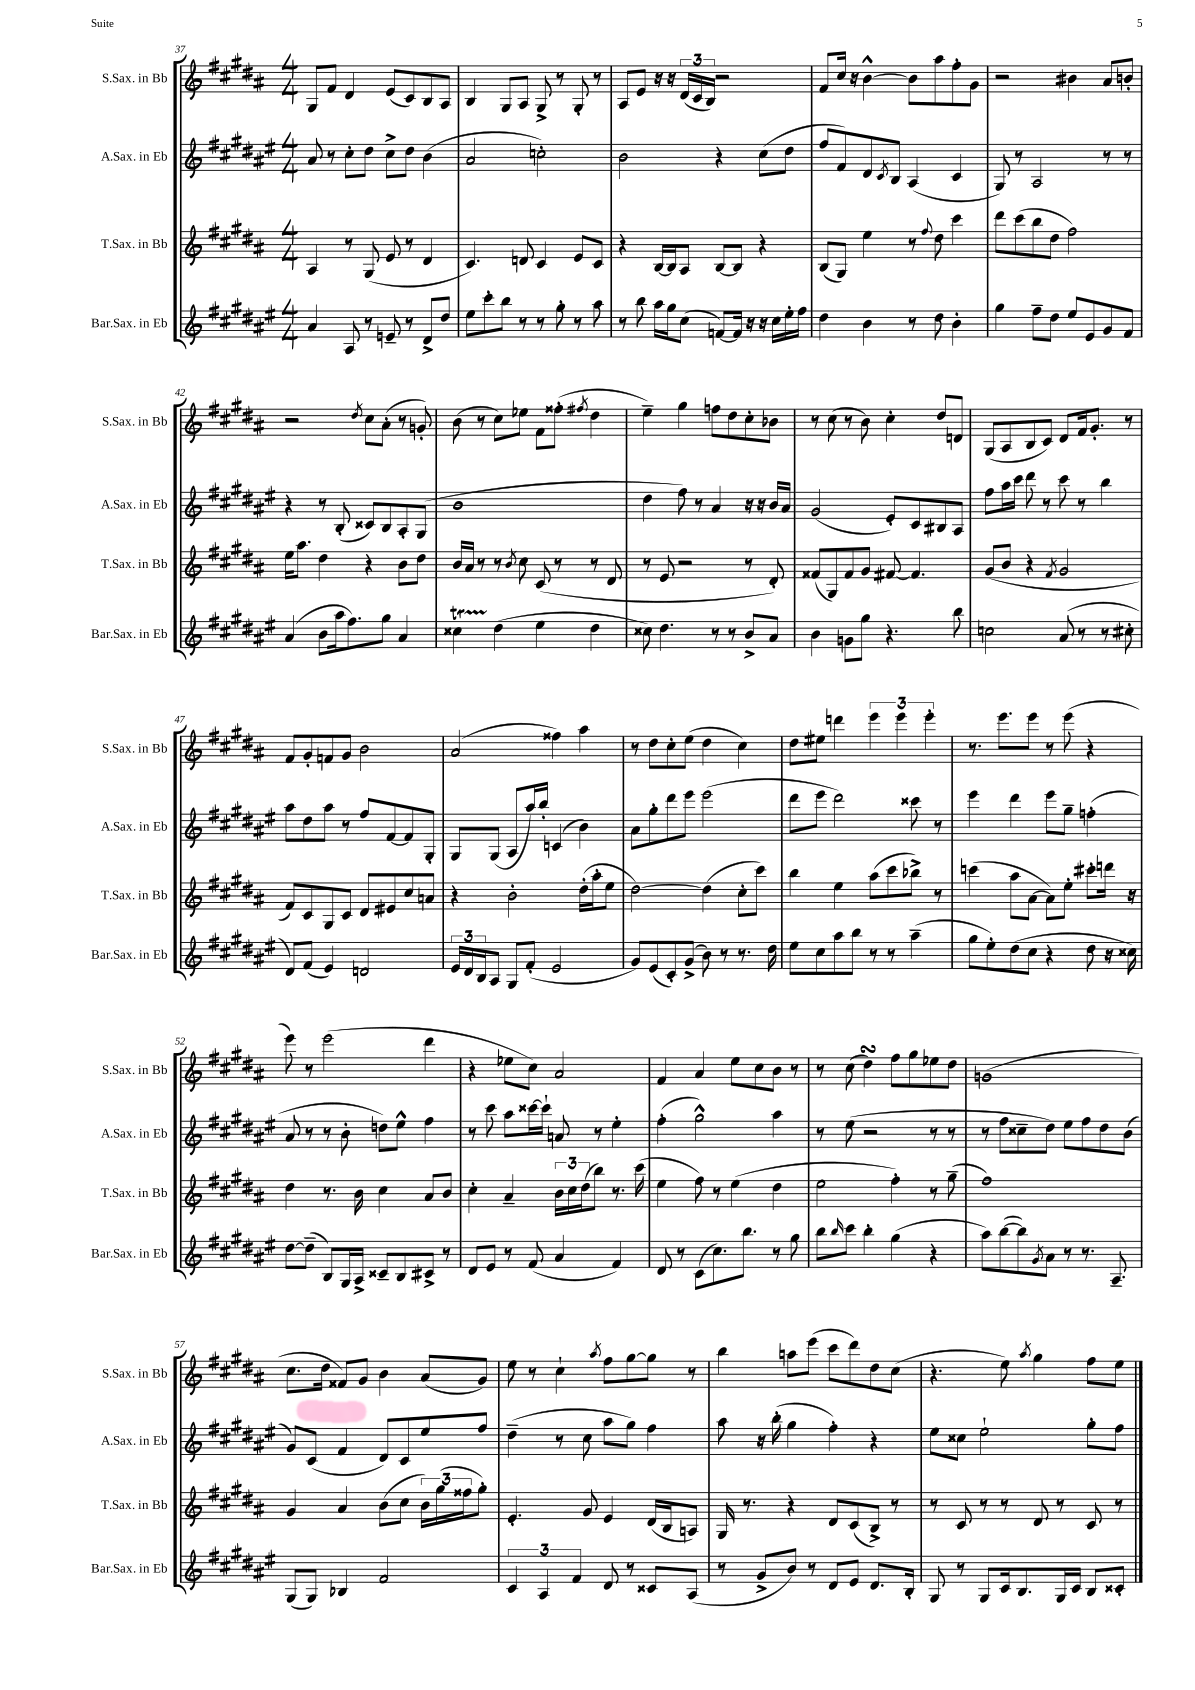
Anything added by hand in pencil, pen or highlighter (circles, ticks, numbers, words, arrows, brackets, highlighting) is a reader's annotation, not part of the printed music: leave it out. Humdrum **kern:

**kern	**kern	**kern	**kern
*part4	*part3	*part2	*part1
*staff4	*staff3	*staff2	*staff1
*I"Bar.Sax. in Eb	*I"T.Sax. in Bb	*I"A.Sax. in Eb	*I"S.Sax. in Bb
*I'Bar.Sax. in Eb	*I'T.Sax. in Bb	*I'A.Sax. in Eb	*I'S.Sax. in Bb
*clefG2	*clefG2	*clefG2	*clefG2
*k[f#c#g#d#a#e#]	*k[f#c#g#d#a#]	*k[f#c#g#d#a#e#]	*k[f#c#g#d#a#]
*M4/4	*M4/4	*M4/4	*M4/4
=37	=37	=37	=37
4a#/	4A#/	8a#/	8G#/L
.	.	8r	8f#/J
8A#/	8r	8cc#'\L	4d#/
8r	(8G#/	8dd#\J	.
8en~/	8e/	8cc#^\L	(8e/L
8r	8r	8dd#\J	8c#/)
8d#^/L	4d#/	(4b\	8B/
8dd#/J	.	.	8A#/J
=38	=38	=38	=38
8ee#\L	4.c#/)	2a#/	4B/
8ccc#'\	.	.	.
8bb\J	.	.	8G#/L
8r	8dn/	.	8A#/J
8r	4c#/	2ccn'\)	8G#^/
8gg#'\	.	.	8r
8r	8e/L	.	8G#'/
8aa#\	8c#/J	.	8r
=39	=39	=39	=39
8r	4r	2b\	8A#/L
8bb\	.	.	8e/J
16aa#\LL	[16B/LL	.	16r
16gg#\J	16B/J]	.	16r
(8cc#\J	8A#/J	.	(24d#/LL
.	.	.	24c#/
.	.	.	24B/JJ)
[8fn/L)	[8B/L	4r	2r
16f/Jk]	8B/J]	.	.
16r	.	.	.
16r	4r	(8cc#\L	.
16cc#\LL	.	.	.
16ee#'\	.	8dd#\J	.
16ff#\JJ	.	.	.
=40	=40	=40	=40
4dd#\	(8B/L	8ff#/L	8f#/L
.	8G#/J)	8f#/)	16cc#/Jk
.	.	.	16r
4b\	4ee\	8d#/	[4b^^\
.	.	8qc#/	.
.	.	8B/J	.
8r	8r	(4A#/	8b\L]
.	8qqff#/	.	.
8dd#\	8dd#\	.	8aa#\
4b'\	4ccc#\	4c#/	8ff#'\
.	.	.	8g#\J
=41	=41	=41	=41
4gg#\	8ddd#\L	8G#/)	2r
.	(8ccc#\	8r	.
8ff#~\L	8bb\	2A#/	.
8dd#\J	8dd#\J	.	.
8ee#/L	2ff#\)	.	4b#X\
8e#/	.	.	.
8g#/	.	8r	8a#/L
8f#/J	.	8r	8bn'/J
!!LO:LB:g=z
=42	=42	=42	=42
(4a#/	16ee\KL	4r	2r
.	8.aa#\J	.	.
8b\L	4dd#\	8r	.
16aa#\k	.	(8B'/	.
8.ff#\)	.	.	.
.	.	.	8qdd#/
.	4r	8c##X/L)	8cc#\L
8gg#\J	.	8B/	(8a#'\J
4a#/	8b\L	8A#'/	8r
.	8dd#\J	(8G#/J	8gn'/)
=43	=43	=43	=43
4cc##Xt\	16b/LL	1b	(8b\
.	16a#/JJ	.	.
.	8r	.	8r
(4dd#\	8r	.	8cc#\L)
.	8qb/	.	.
.	8cc#\	.	8ee-X\J
4ee#\	(8c#/	.	8f#\L
.	8r	.	(8ff##X'\J
.	.	.	8qff#X/
4dd#\	8r	.	4dd#\
.	8d#/	.	.
=44	=44	=44	=44
8cc##X\)	8r	4dd#\	4ee~\)
4.dd#\	8e/	.	.
.	2r	8ff#\)	4gg#\
.	.	8r	.
8r	.	4a#/	8ffn\L
8r	.	.	8dd#\
8b^/L	8r	16r	8cc#'\
.	.	16r	.
8a#/J	8d#'/)	16b/LL	8b-X\J
.	.	16a#/JJ	.
=45	=45	=45	=45
4b\	(8f##X/L	(2g#/	8r
.	8G#/)	.	(8cc#\
8gn\L	8f##/	.	8r
8gg#\J	8g#/J	.	8b\)
4.r	[8f#X/	8e#'/L)	4cc#'\
.	4.f#/]	8c#/	.
.	.	8B#X/	8dd#/L
8bb\	.	8A#/J	8dn/J
=46	=46	=46	=46
2ccn\	(8g#/L	8ff#\L	(8G#/L
.	8b/J	16aa#\L	8A#/
.	.	16ccc#\JJ	.
.	4r	8ddd#\	8B/
.	.	8r	8c#/J)
.	8qf#/	.	.
(8a#/	2g#/	8ccc#\	8d#/L
8r	.	8r	16f#/k
.	.	.	8.g#'/J
8r	.	4bb\	.
8cc#X'\	.	.	8r
!!LO:LB:g=z
=47	=47	=47	=47
8d#/L)	8f#/L)	8aa#\L	8f#/L
(8f#/J	8c#/	8dd#\	8g#'/
4e#/)	8G#/	8aa#\J	8fn/
.	8c#/J	8r	8g#/J
2dn/	8d#/L	8ff#/L	2b\
.	8e#X/	[8f#/	.
.	8cc#/	8f#/]	.
.	8an/J	8G#'/J	.
=48	=48	=48	=48
24e#/LL	4r	8G#/L	(2a#/
24d#/	.	.	.
24B/J	.	.	.
8A#/J	.	(8G#/J	.
8G#/L	2b'\	8A#/L	.
(8f#'/J	.	16aa#/L)	.
.	.	16bb'/JJ	.
2e#/	.	(4cn/	4ff##X\)
.	(16dd#'\LL	4b\)	4aa#\
.	16aa#'\J	.	.
.	8ee\J	.	.
=49	=49	=49	=49
8g#/L)	[2dd#\)	8a#\L	8r
(8e#/	.	8gg#'\	8dd#\L
8c#'/)	.	8ddd#\	8cc#'\
(8g#^/J	.	8eee#\J	(8ee\J
8b\)	(4dd#\]	(2eee#\	4dd#\
8r	.	.	.
8.r	8cc#'\L	.	4cc#\)
.	8ccc#\J)	.	.
16dd#\	.	.	.
=50	=50	=50	=50
8ee#\L	4bb\	8ddd#\L	8dd#\L
8cc#\	.	8eee#\J	8ee#X\J
8aa#\	4ee\	2ddd#\)	4dddn\
8bb\J	.	.	.
8r	(8aa#\L	.	6eee\
8r	8ccc#\	.	.
.	.	.	6eee\
(4aa#~\	8bb-X^\J)	8ccc##X\	.
.	.	.	6eee'\
.	8r	8r	.
=51	=51	=51	=51
8gg#\L	(4cccn\	4eee#\	8.r
8ee#'\)	.	.	.
.	.	.	8.eee\L
(8dd#\	8aa#\L	4ddd#\	.
8cc#\J	[8a#\J	.	8eee\J
4r	8a#\L])	8eee#\L	8r
.	8ee'\J	8gg#~\J	(8eee\
8dd#\	8ccc#X'\L	(4ffn'\	4r
16r	16dddn\Jk	.	.
16cc##X\)	16r	.	.
!!LO:LB:g=z
=52	=52	=52	=52
[8dd#\L	4dd#\	8a#/	8eee\)
(8dd#~\J]	.	8r	8r
8B/L)	8.r	8r	(2eee\
16G#/L	.	8b'\	.
16A#^/JJ	16b\	.	.
8c##X~/L	4cc#\	8ddn\L)	.
8B/	.	8ee#^^\J	.
8c#X^/J	8a#/L	4ff#\	4ddd#\
8r	8b/J	.	.
=53	=53	=53	=53
8d#/L	4cc#'\	8r	4r
8e#/J	.	8ccc#\	.
8r	4a#~/	8aa#\L	8ee-X\L
(8f#/	.	[16ccc##X\L	8cc#\J)
.	.	16ccc##`\JJ]	.
4a#/	24b\LL	8an/	2a#/
.	24cc#\	.	.
.	(24dd#\J	.	.
.	8bb\J)	8r	.
4f#/)	8.r	4ee#'\	.
.	(16ccc#\	.	.
=54	=54	=54	=54
8d#/	4ee\	(4ff#'\	4f#/
8r	.	.	.
(8c#\L	8ff#\)	2gg#^^\)	4a#/
8.cc#\)	8r	.	.
.	(4ee\	.	8ee\L
8.bb\J	.	.	.
.	.	.	8cc#\
8r	4dd#\	4aa#\	8b\J
8gg#\	.	.	8r
=55	=55	=55	=55
8bb\L	2ee\	8r	8r
16qqbb/	.	.	.
8ccc#\J	.	(8ee#\	(8cc#\
4bb'\	.	2r	4dd#sSsS\)
(4gg#\	4ff#'\)	.	8ff#\L
.	.	.	8gg#\
4r	8r	8r	8ee-X\
.	(8gg#~\	8r	8dd#\J
=56	=56	=56	=56
8aa#\L)	1ff#)	8r	(1gn
([8bb\	.	8ff#\L	.
8bb\])	.	8cc##X~\	.
8qg#/	.	.	.
8a#\J	.	8dd#\J)	.
8r	.	8ee#\L	.
8.r	.	8ff#\	.
.	.	8dd#\	.
8.A#~/	.	.	.
.	.	(8b\J	.
!!LO:LB:g=z
=57	=57	=57	=57
(8G#/L	4g#/	8g#/L)	8.cc#\L
8G#/J)	.	(8c#/J	.
.	.	.	16dd#\Jk
4B-X/	4a#/	4f#/	8f##X/L)
.	.	.	8g#/J
2f#/	(8b\L	8d#/L)	4b\
.	8cc#\J	8c#/	.
.	24b\LL)	8ee#/	(8a#/L
.	(24gg#\	.	.
.	24ff##X\J	.	.
.	8gg#'\J)	8ff#/J	8g#/J)
=58	=58	=58	=58
6c#/	4.e'/	(4dd#~\	8ee\
.	.	.	8r
6A#/	.	.	.
.	.	8r	4cc#`\
6f#/	.	.	.
.	8g#/	8cc#\	.
.	.	.	8qaa#/
8d#/	4e/	8aa#\L	8ff#\L
8r	.	8gg#\J)	[8gg#\
8c##X/L	(16d#/LL	4ff#\	8gg#\J]
.	16B/J	.	.
(8A#/J	8An/J)	.	8r
=59	=59	=59	=59
8r	16G#/	8aa#\	4bb\
.	8.r	.	.
8g#^/L	.	16r	.
.	.	(16bb'\	.
8b/J)	4r	4gg#\	8aan\L
8r	.	.	(8eee\J
8d#/L	8d#/L	4ff#'\)	8ccc#\L
8e#/J	(8c#/	.	8ddd#\)
8.d#/L	8B^/J)	4r	8dd#\
.	8r	.	(8cc#\J
16B'/Jk	.	.	.
=60	=60	=60	=60
8G#/	8r	8ee#\L	4.r
8r	8c#/	8cc##X\J	.
8G#/L	8r	2ee#`\	.
16c#/k	8r	.	8ee\)
8.B/	.	.	.
.	.	.	8qaa#/
.	8d#/	.	4gg#\
16G#/L	8r	.	.
16c#/JJ	.	.	.
8B/L	8c#/	8gg#'\L	8ff#\L
8c##X'/J	8r	8ff#\J	8ee\J
==	==	==	==
*-	*-	*-	*-
